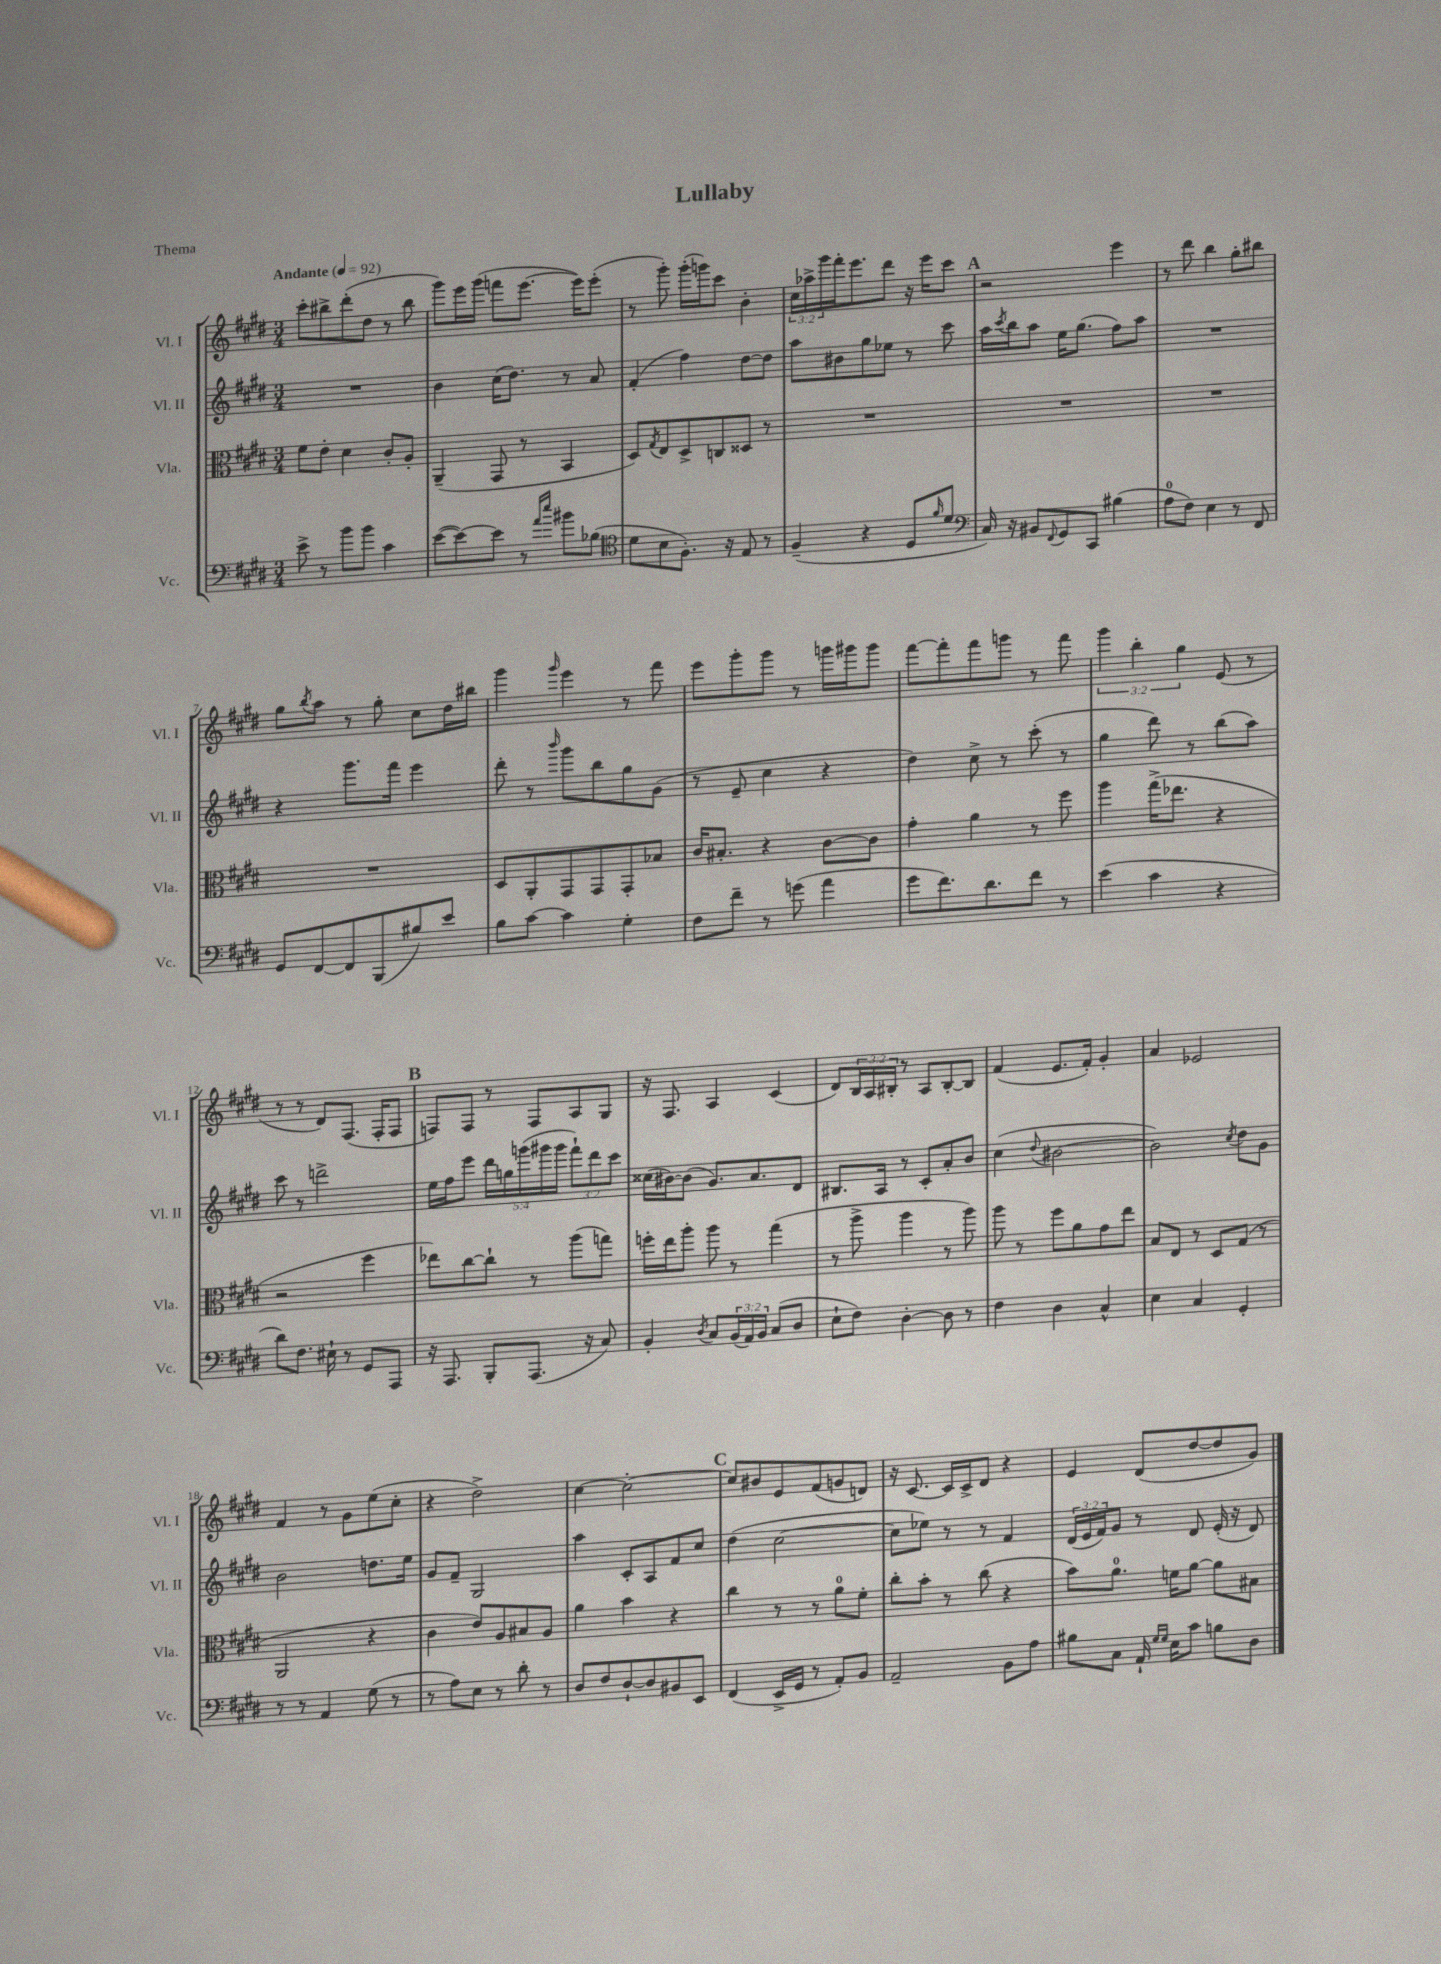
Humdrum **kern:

**kern	**kern	**kern	**kern
*part4	*part3	*part2	*part1
*staff4	*staff3	*staff2	*staff1
*I"Vc.	*I"Vla.	*I"Vl. II	*I"Vl. I
*I'Vc.	*I'Vla.	*I'Vl. II	*I'Vl. I
*clefF4	*clefC3	*clefG2	*clefG2
*k[f#c#g#d#]	*k[f#c#g#d#]	*k[f#c#g#d#]	*k[f#c#g#d#]
*M3/4	*M3/4	*M3/4	*M3/4
*MM92	*MM92	*MM92	*MM92
=1	=1	=1	=1
!	!	!	!LO:TX:a:B:t=Andante
8e^\	8f#\L	2.r	8ccc#'\L
8r	8e'\J	.	8bb#X^\
8b\L	4d#\	.	(8ddd#'\
8b\J	.	.	8dd#\J
4c#\	8c#'/L	.	8r
.	8A'/J	.	8bb#\
=2	=2	=2	=2
([8e\L	(4AA~/	4b\	8ggg#\L)
8e\_)	.	.	16eee\L
.	.	.	(16ggg#\JJ
8e\J]	8GG#/	(16cc#\KL	8fffn\L
.	.	8.dd#\J)	.
8r	8r	.	[8.eee\J
16qqa/LL	.	.	.
16qqee/JJ	.	.	.
8b#X\L	4BB/	8r	.
.	.	.	16eee\KL])
(8B-X\J	.	8a/	(8eee'\J
=3	=3	=3	=3
*clefC4	*	*	*
8d#\L	8D#/L)	(4f#'/	8r
.	8qG#/	.	.
8B\	8E/	.	8ggg#'\)
8.F#'\J)	8D#^/	4ff#\)	(16ggg#'\LL
.	.	.	16gggn\J)
.	8Cn/	.	8ccc#\J
16r	.	.	.
8E/	8D##X/J	[8dd#\L	4b'\
8r	8r	8dd#\J]	.
=4	=4	=4	=4
(4F#~/	2.r	8aa\L	24cc#\LL
.	.	.	24aa-X^\
.	.	.	24ggg#\
.	.	8b#X\	16fff#'\J
.	.	.	8.eee\
4r	.	8gg#\	.
.	.	8ee-X\J	8ddd#\J
8D#/L	.	8r	16r
.	.	.	16eee\KL
16qqf#/	.	.	.
8d#/J	.	8ccc#\	8ccc#\J
!!LO:REH:place=s1:t=A
=5	=5	=5	=5
*clefF4	*	*	*
16C#/)	2.r	16aa\LL	2r
.	.	8qccc#/	.
16r	.	16bb\J	.
8BB#X/L	.	8aa\J	.
8qqFF#/	.	.	.
8GG#/	.	16ee\KL	.
.	.	(8.gg#\J	.
8CC#/J	.	.	.
(4B#X\	.	8ff#\L)	4eee\
.	.	8aa\J	.
=6	=6	=6	=6
8A\L	2.r	2.r	8r
8F#\J)	.	.	8ddd#\
4E\	.	.	4bb\
8r	.	.	8gg#'\L
8FF#/	.	.	8bb#X\J
!!LO:LB:g=z
=7	=7	=7	=7
8GG#/L	2.r	4r	8gg#\L
.	.	.	8qbb/
[8FF#/	.	.	8aa\J
8FF#/]	.	8.ggg#\L	8r
(8BBB/	.	.	8gg#'\
.	.	16fff#\Jk	.
8B#X/)	.	4eee\	8cc#\L
8e/J	.	.	16dd#\L
.	.	.	16bb#X\JJ
=8	=8	=8	=8
8B\L	8D#/L	8ddd#'\	4ggg#\
[8c#\J	8AA'/	8r	.
.	.	16qqbbb/	16qqggg#/
4c#\]	8GG#/	8ggg#\L	4eee\
.	8GG#/	8bb\	.
4G#'\	8GG#'/	8gg#\	8r
.	8B-X/J	(8g#\J	8fff#\
=9	=9	=9	=9
8F#\L	16c#/KL	8r	8eee\L
.	8.B#X'/J	.	.
8f#~\J	.	8e~/	8ggg#'\
8r	4r	4cc#\	8ggg#\J
(8gn\	.	.	8r
4a\	[8c#\L	4r	16gggn\LL
.	.	.	16ggg#X\J
.	8c#\J]	.	8ggg#\J
=10	=10	=10	=10
8g#\L	4g#'\	4dd#\)	[8fff#\L
8.f#\)	.	.	8fff#'\]
.	4a\	8cc#^\	8fff#\
8.d#\	.	.	.
.	.	8r	8gggn\J
8f#\J	8r	(8ccc#'\	8r
8r	8ff#\	8r	8fff#\
=11	=11	=11	=11
(4e\	4aa\	4gg#\	6ggg#\
.	.	.	6bb'\
4c#\	(16gg#^\KL	8ddd#\)	.
.	8.ee-X\J	.	.
.	.	.	6gg#\
.	.	8r	.
4r	4r	(8bb\L	(8e/
.	.	8aa\J)	8r
!!LO:LB:g=z
=12	=12	=12	=12
8d#\L)	2r	8ccc#\	8r
8.F#\J	.	8r	8r
.	.	2dddn^\	8d#/L)
16E#X`\	.	.	.
8r	.	.	(8.F#/J
8GG#/L	4ff#\	.	.
.	.	.	16F#'/KL
8AAA/J	.	.	8F#/J
!!LO:REH:place=s1:t=B
=13	=13	=13	=13
16r	8ee-X\L)	16ee\LL	8Fn/L)
8.AAA/	.	16ff#\J	.
.	[8cc#\	8eee\J	8F/J
8BBB'/L	8cc#`\J]	20ddd#\LL	8r
.	.	20ggn\	.
.	.	(20gggn\	.
(8.AAA/J	8r	.	8F/L
.	.	20ggg#X\	.
.	.	20ggg#\JJ	.
.	(8aa\L	12fff#`\L)	8A/
16r	.	.	.
.	.	12ddd#\	.
8C#/)	8ggn\J)	.	8G#/J
.	.	12ccc#\J	.
=14	=14	=14	=14
4BB'/	16ffn'\LL	(16cc##X\LL	16r
.	16ee\J	[16b#X\J)	8.F#/
.	8aa'\J	(8b#\J]	.
8qD#/	.	.	.
8C#/L	8aa\	8.g#/L)	4A/
(24BB/L	8r	.	.
24AA/)	.	.	.
.	.	8.a/	.
24BB/JJ	.	.	.
(8C#/L	(4gg#\	.	(4c#/
8D#/J	.	8d#/J	.
=15	=15	=15	=15
8E`\L	8r	8.B#X/L	8d#/L)
8F#\J)	8aa^\	.	24B/L
.	.	.	24A/
.	.	16A/Jk	.
.	.	.	24B#X'/JJ
[4D#'\	4aa\	8r	8r
.	.	8c#'/L	8A/L
8D#\]	8r	8a'/	[8B#'/
8r	8aa\)	8b/J	8B#/J]
=16	=16	=16	=16
4F#\	8aa\	(4cc#\	(4f#/
.	8r	.	.
.	.	8qqdd#/	.
4D#\	8ff#\L	[2b#X\	8.e/L
.	8a\	.	.
.	.	.	16f#'/Jk)
4C#^^/	8g#\	.	4g#'/
.	8ee\J	.	.
=17	=17	=17	=17
4E\	8B/L	2b#\])	4a/
.	8E/J	.	.
4C#/	8r	.	2e-X/
.	8D#/L	.	.
.	.	8qcc#/	.
4GG#'/	(8G#/J	8dd#\L	.
.	8r	8g#\J	.
!!LO:LB:g=z
=18	=18	=18	=18
8r	2AA/	2b\	4f#/
8r	.	.	.
4AA/	.	.	8r
.	.	.	8g#\L
(8G#\	4r	8.ddn\L	(8ee\
8r	.	.	8cc#'\J
.	.	16ee\Jk	.
=19	=19	=19	=19
8r	4c#\	8g#/L	4r
8A\L)	.	8f#~/J	.
8E\J	8e/L)	2G#/	2dd#^\)
8r	8A/	.	.
8d#'\	8B#X/	.	.
8r	8A/J	.	.
=20	=20	=20	=20
8D#/L	4a\	4aa\	[4cc#\
8F#/	.	.	.
[8D#`/	4b\	8c#'/L	2cc#'\_
8D#/]	.	8A/	.
8BB#X/	4r	8f#/	.
8EE/J	.	8cc#/J	.
!!LO:REH:place=s1:t=C
=21	=21	=21	=21
(4FF#/	4cc#\	(4dd#\	8cc#/L]
.	.	.	8b#X/
16EE^/LL	8r	[2cc#\	8e/
16GG#/JJ	.	.	.
8r	8r	.	(8f#/
8AA'/L)	8a\L	.	8gn/
8BB/J	8f#'\J	.	8dn/J)
=22	=22	=22	=22
2AA~/	8cc#'\L	8cc#\L]	16r
.	.	.	[8.c#/
.	8b'\J	8ee-X\J)	.
.	8r	8r	16c#/LL]
.	.	.	16c#^/J
.	(8cc#\	8r	8d#/J
8BB\L	4r	4f#/	4r
8A\J	.	.	.
=23	=23	=23	=23
8B#X\L	8b\L)	(24d#/LL	4e/
.	.	24e/	.
.	.	24f#/J)	.
8C#\J	8.a\J	8g#/J	.
16AA`/	.	8r	(8d#/L
16qqG#/LL	.	.	.
16qqG#/JJ	.	.	.
16E\KL	16fn\KL	.	.
8c#\J	[8a\J	8d#/	[8dd#/
8Bn\L	8a\L]	(16e'/	8dd#/]
.	.	16r	.
8D#\J	8B#X\J	8d#/)	8g#/J)
==	==	==	==
*-	*-	*-	*-
